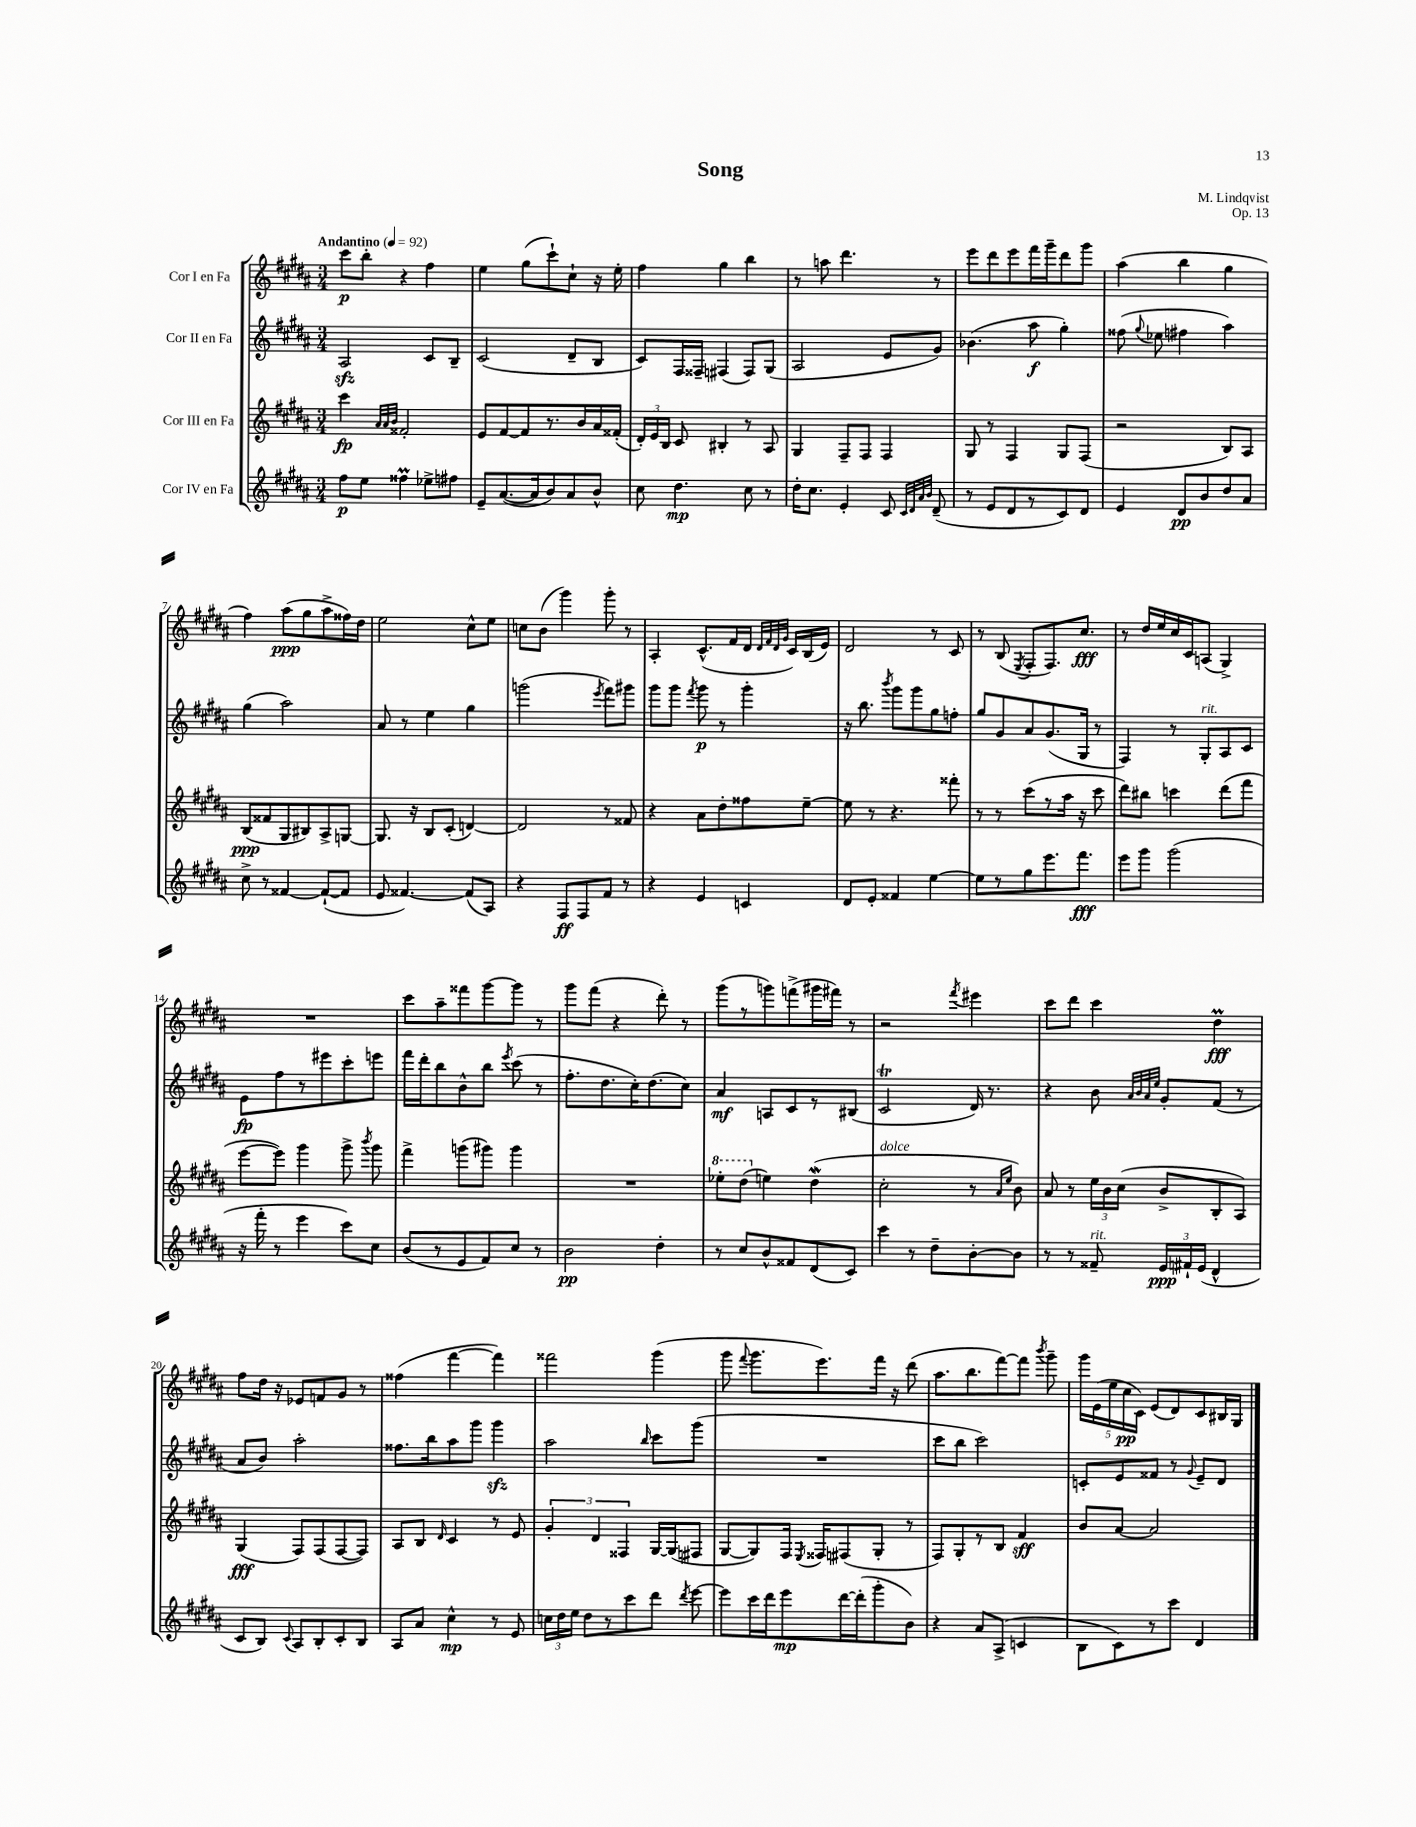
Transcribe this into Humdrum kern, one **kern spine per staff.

**kern	**kern	**kern	**kern
*staff4	*staff3	*staff2	*staff1
*clefG2	*clefG2	*clefG2	*clefG2
*k[f#c#g#d#a#]	*k[f#c#g#d#a#]	*k[f#c#g#d#a#]	*k[f#c#g#d#a#]
*M3/4	*M3/4	*M3/4	*M3/4
*MM92	*MM92	*MM92	*MM92
8ff#\L	4ccc#\	2A#/	8ccc#\L
8ee\J	.	.	8bb'\J
.	32qqa#/LLL	.	.
.	32qqa#/	.	.
.	32qqb/JJJ	.	.
4ff##\	2f##'/	.	4r
8ee-^\L	.	8c#/L	4ff#\
8ff#\J	.	8B~/J	.
=	=	=	=
8e~/L	8e/L	(2c#/	4ee\
([8.a#/	[8f#/	.	.
.	8f#/]	.	(8gg#\L
16a#/]k	.	.	.
8b/)	8.r	.	8ccc#`\)
8a#/	.	8d#~/L	8cc#`\J
.	16b/L	.	.
8b^^/J	16a#/	8B/J	16r
.	(16f##'/JJ	.	16ee'\
=	=	=	=
8cc#\	24d#'/LL)	8c#/L)	4ff#\
.	24e/	.	.
.	24B/JJ	.	.
4.dd#\	8c#/	16F#/L	.
.	.	16F##~/JJ	.
.	4B#'/	(4F#/	4gg#\
8cc#\	8r	8F#/L)	4bb\
8r	8A#/	(8G#/J	.
=	=	=	=
16dd#'\LK	4G#/	2A#/	8r
8.cc#\J	.	.	.
.	.	.	8aa\
4e'/	8F#~/L	.	4.ddd#\
.	8F#/J	.	.
8c#/	4F#/	8e/L	.
32qqc#/LLL	.	.	.
32qqd#/	.	.	.
32qqa#/	.	.	.
32qqb/JJJ	.	.	.
(8d#~/	.	8g#/J)	8r
=	=	=	=
8r	8G#/	(4.b-\	8eee\L
8e/L	8r	.	8ddd#\
8d#/	4F#/	.	8eee\
8r	.	8aa#\	16fff#\L
.	.	.	16ggg#~\J
8c#/)	8G#/L	4gg#'\)	8ddd#\
8d#/J	(8F#/J	.	8ggg#\J
=	=	=	=
4e/	2r	(8ff##\	(4aa#\
.	.	8qqgg#/	.
.	.	8ee-\	.
8d#/L	.	4ff#\	4bb\
8b/	.	.	.
8dd#/	8B/L)	4aa#\)	4gg#\
8a#/J	8A#/J	.	.
=	=	=	=
8cc#^\	(8B/L	(4gg#\	4ff#\)
8r	8f##/	.	.
[4f##/	8G#/	2aa#\)	(8aa#\L
.	8B#/)	.	8gg#\
(8f##`/_L	8A#^/	.	8aa#^\
8f##/]J	[8G/J	.	16ff##\L)
.	.	.	16dd#\JJ
=	=	=	=
8e/	8.G/]	8a#/	2ee\
[4.f##/)	.	8r	.
.	16r	.	.
.	8B/L	4ee\	.
.	(8c#'/J	.	.
(8f##/]L	[4d/)	4gg#\	8cc#^^\L
8A#/J)	.	.	8ee\J
=	=	=	=
4r	2d/]	(2ggg\	8cc\L
.	.	.	(8b\J
8F#/L	.	.	4ggg#\)
8F#/	.	.	.
.	.	8qeee/	.
8f#/J	8r	8fff#\L)	8ggg#'\
8r	8f##/	8ggg#\J	8r
=	=	=	=
4r	4r	8ggg#\L	4A#'/
.	.	8ggg#\J	.
.	.	8qfff#/	.
4e/	8a#\L	8ggg#\	(8.c#^^/L
.	8dd#'\	8r	.
.	.	.	16f#/L
4c/	8ff##\	4ggg#'\	16d#/JJ
.	.	.	32qqd#/LLL
.	.	.	32qqf#/
.	.	.	32qqd#/
.	.	.	32qqg#/JJJ
.	.	.	16c#/LL)
.	[8ee~\J	.	(16B/
.	.	.	16e/JJ)
=	=	=	=
8d#/L	8ee\]	16r	2d#/
.	.	8.bb\	.
8e'/J	8r	.	.
.	.	8qbbb/	.
4f##/	4.r	8ggg#\L	.
.	.	8ggg#\	.
[4ee\	.	8gg#\	8r
.	8fff##'\	8ff'\J	8c#/
=	=	=	=
8ee\]L	8r	8gg#/L	8r
8r	8r	8g#/	(8B/
.	.	.	8qE/
8gg#\	(8ccc#\L	8a#/	8F#'/L
8.eee\	8r	(8.g#/	8.F#/)
.	16aa#\Jk	.	.
8.fff#\J	16r	16G#/Jk	8.cc#/J
.	8ccc#\	8r	.
=	=	=	=
8eee\L	8ddd#\L)	4F#/)	8r
8ggg#\J	8bb#\J	.	16dd#/LL
.	.	.	16ee/
(2ggg#\	4ccc\	8r	16cc#/
.	.	.	16c#/J
.	.	8G#'/L	(8A/J
.	(8ddd#\L	8A#/	4G#^/)
.	8fff#\J	8c#/J	.
=	=	=	=
16r	[8eee\L	8e\L	2.r
16fff#'\	.	.	.
8r	8eee\]J)	8ff#\	.
4eee\	4ggg#\	8r	.
.	.	8eee#\	.
8ccc#\L)	8ggg#^\	8ccc#'\	.
.	8qbbb/	.	.
8cc#\J	8ggg#\	8eee\J	.
=	=	=	=
(8b/L	4fff#^\	16fff#\LL	8ccc#\L
.	.	16ddd#'\J	.
8r	.	8bb\	8aa#~\
8e/	(8ggg\L	8b^^\	8fff##\
8f#/)	8ggg#\J)	8bb\J	[8ggg#\
.	.	8qeee/	.
8cc#/J	4ggg#\	(8ccc#\	8ggg#\]J
8r	.	8r	8r
=	=	=	=
2b\	2.r	8.ff#'\L	8ggg#\L
.	.	.	(8fff#\J
.	.	8.dd#\	.
.	.	.	4r
.	.	16cc#'\K)	.
.	.	(8.dd#\	.
4dd#'\	.	.	8ddd#'\)
.	.	8cc#\J)	8r
=	=	=	=
8r	8eee-'\L	4a#/	(8ggg#\L
8cc#/L	(8ddd#\J	.	8r
8b^^/	4ee\)	8A/L	8ggg\)
8f##/	.	8c#/	(8fff^\
(8d#/	(4dd#\	8r	16ggg#\L
.	.	.	16fff#\JJ)
8c#/J)	.	(8B#/J	8r
=	=	=	=
4ccc#\	2cc#'\	2c#/	2r
8r	.	.	.
8dd#~\L	.	.	.
.	.	.	8qfff#/
[8b'\	8r	16d#/)	4eee#\
.	.	8.r	.
.	16qqa#/LL	.	.
.	16qqee/JJ	.	.
8b\]J	8b\)	.	.
=	=	=	=
8r	8a#/	4r	8ccc#\L
8r	8r	.	8ddd#\J
8f##~/	24ee\LL	8b\	4ccc#\
.	24b\	.	.
.	(24cc#\JJ	.	.
.	.	32qqa#/LLL	.
.	.	32qqb/	.
.	.	32qqa#/	.
.	.	32qqee/JJJ	.
24e/LL	8b^/L	8g#'/L	.
24f#`/	.	.	.
(24e/JJ	.	.	.
4d#^^/	8B'/	(8f#/J	4dd#\
.	8A#/J)	8r	.
=	=	=	=
8c#/L	(4G#/	8a#/L	8ff#\L
8B/J)	.	8b/J)	16dd#\Jk
.	.	.	16r
8qqc#/	.	.	.
8A#/L	8F#/L)	2aa#'\	8e-/L
8B'/	(8F#/	.	8f/
8c#'/	[8F#/	.	8g#/J
8B/J	8F#/]J)	.	8r
=	=	=	=
8A#/L	8A#/L	8.ff##\L	(4ff##\
8a#/J	8B/J	.	.
.	.	16bb\k	.
.	16qqd#/	.	.
4cc#^^\	4c#/	8aa#\	[4fff#\
.	.	8ggg#\J	.
8r	8r	4ggg#\	4fff#\])
8e/	8e/	.	.
=	=	=	=
24cc\LL	6g#'/	2aa#\	2fff##\
24dd#\	.	.	.
24ee\JJ	.	.	.
8dd#\L	.	.	.
.	6d#/	.	.
8r	.	.	.
.	6F##/	.	.
8ccc#\	.	.	.
.	.	16qqbb/	.
8ddd#\J	[16G#/LL	8ccc#\L	(4ggg#\
.	(16G#/]J	.	.
8qddd#/	.	.	.
[8eee\	8F#/J	(8ggg#\J	.
=	=	=	=
8eee\]L	[8G#/L	2.r	8ggg#\
.	.	.	8qqfff#/
16ccc#\L	8G#/])	.	8.ggg#\L
16ddd#\J	.	.	.
8eee\	16F#/Jk	.	.
.	8qE/	.	.
.	16F##/LK	.	8.eee\)
[16ddd#\L	(8F#/	.	.
(16ddd#'\]J	.	.	.
8ggg#'\	8G#'/J	.	16fff#\Jk
.	.	.	16r
8b\J)	8r	.	(8ddd#\
=	=	=	=
4r	8F#/L)	8ccc#\L	8.aa#\L
.	8G#'/	8bb\J	.
.	.	.	8.bb\
8a#/L	8r	2ccc#\)	.
(8A#^/J	8B/J	.	[8fff#\)
4c/	4f#/	.	8fff#\]J
.	.	.	8qbbb/
.	.	.	8ggg#~\
=	=	=	=
8B\L	8b/L	8c'/L	20ggg#\LL
.	.	.	(20e\
.	.	.	20ee\
8c#\)	[8a#/J	8e/	.
.	.	.	20cc#\
.	.	.	20c#\JJ)
8r	2a#/]	8f##/J	(8e/L
8ccc#\J	.	8r	8d#/)
.	.	8qqg#/	.
4d#/	.	8e~/L	8c#/
.	.	8d#/J	16B#/L
.	.	.	16G#/JJ
==	==	==	==
*-	*-	*-	*-
